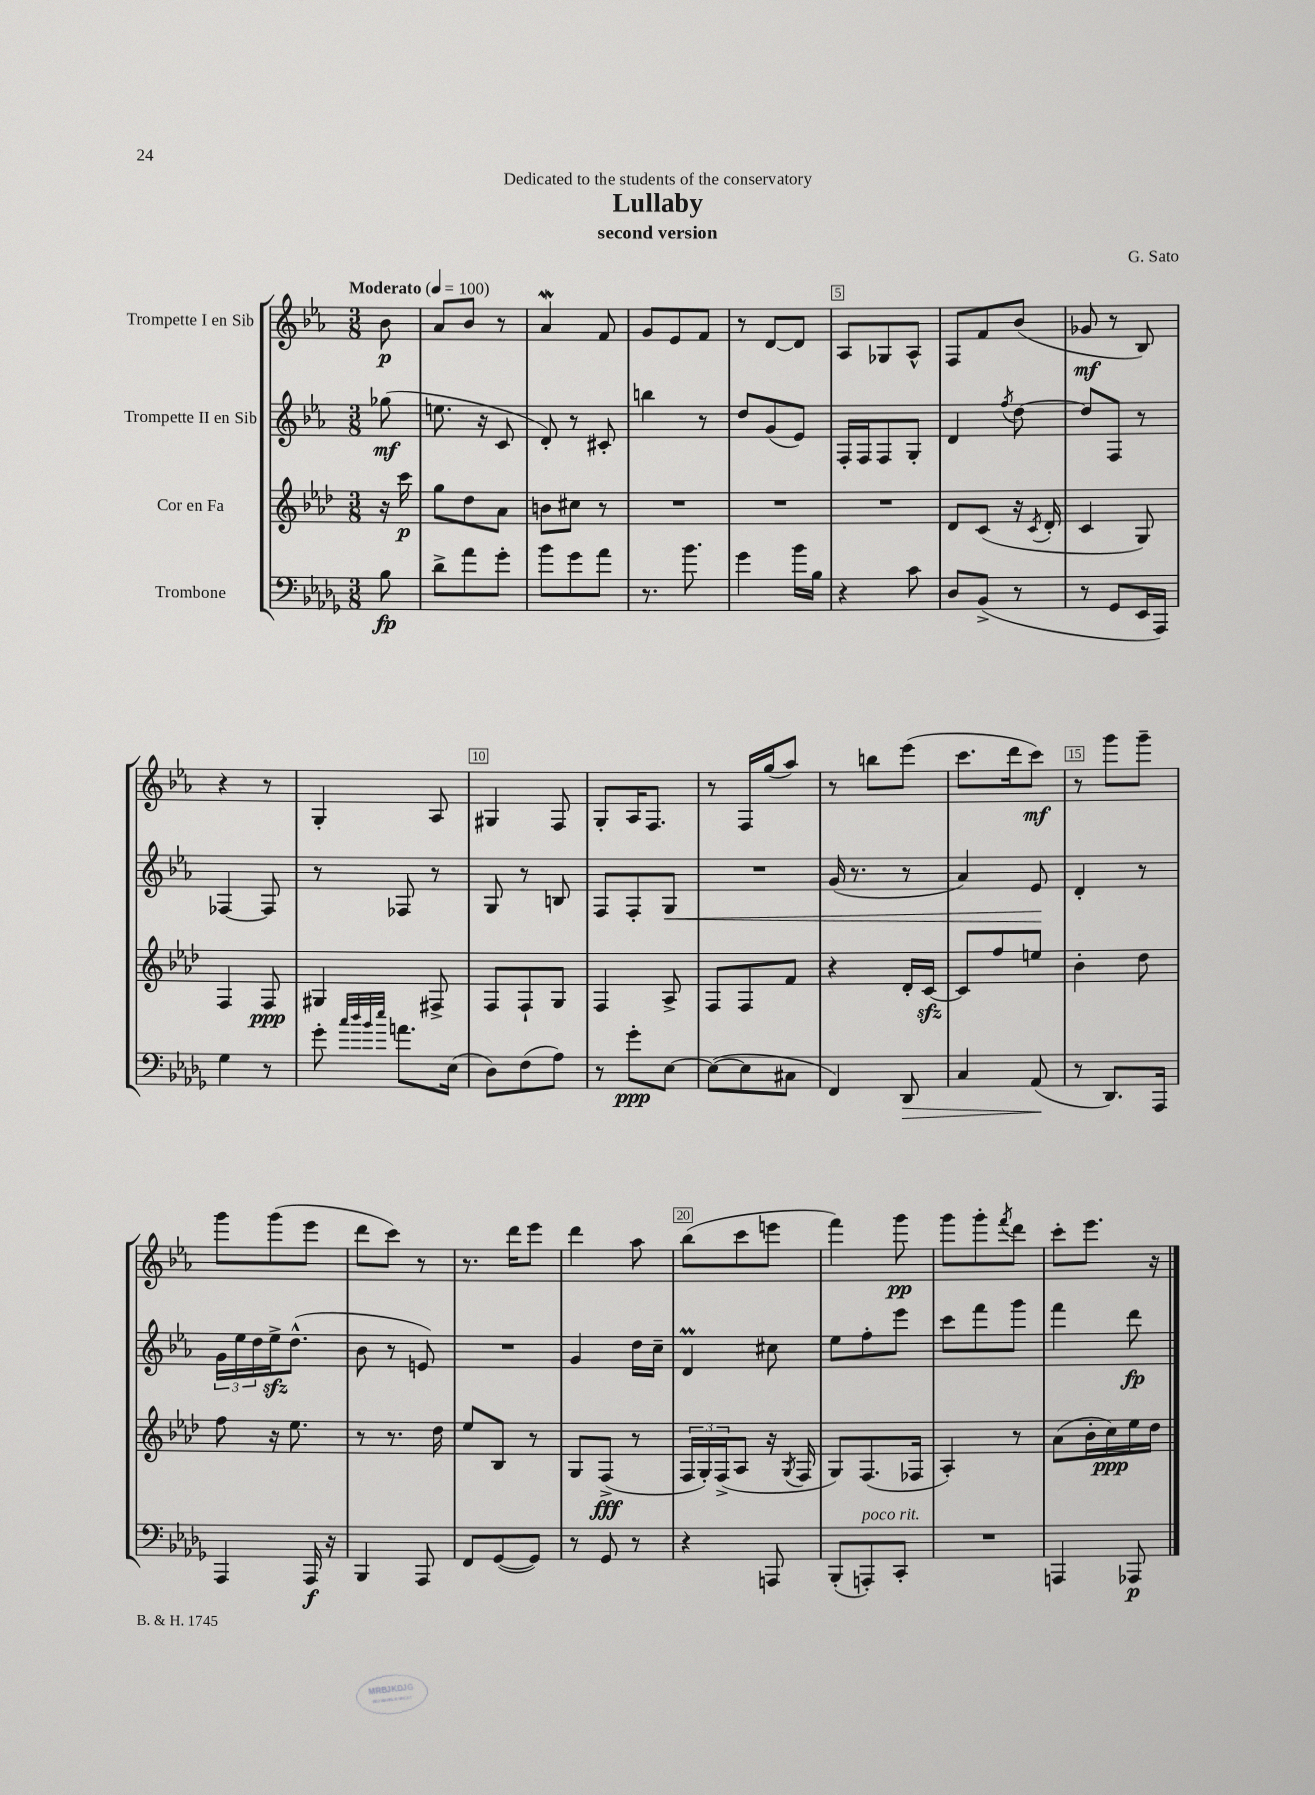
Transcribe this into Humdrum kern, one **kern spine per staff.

**kern	**kern	**kern	**kern
*staff4	*staff3	*staff2	*staff1
*clefF4	*clefG2	*clefG2	*clefG2
*k[b-e-a-d-g-]	*k[b-e-a-d-]	*k[b-e-a-]	*k[b-e-a-]
*M3/8	*M3/8	*M3/8	*M3/8
*MM100	*MM100	*MM100	*MM100
8B-\	16r	(8gg-\	8b-\
.	16ccc\	.	.
=	=	=	=
8d-^\L	8gg\L	8.ee\	8a-/L
8a-\	8dd-\	.	8b-/J
.	.	16r	.
8g-'\J	8a-\J	8c/	8r
=	=	=	=
8b-\L	8b\L	8d'/)	4a-/
8g-\	8cc#\J	8r	.
8a-\J	8r	8c#'/	8f/
=	=	=	=
8.r	4.r	4bb\	8g/L
.	.	.	8e-/
8.b-\	.	.	.
.	.	8r	8f/J
=	=	=	=
4g-\	4.r	8dd/L	8r
.	.	(8g/	[8d/L
16b-\LL	.	8e-/J)	8d/]J
16B-\JJ	.	.	.
=	=	=	=
4r	4.r	16F'/LL	8A-/L
.	.	16F/J	.
.	.	8F/	8G-/
8c\	.	8G'/J	8A-^^/J
=	=	=	=
8D-/L	8d-/L	4d/	8F/L
(8BB-^/J	(8c/J	.	8f/
.	.	8qff/	.
8r	16r	[8dd\	(8b-/J
.	8qc/	.	.
.	16d-'/	.	.
=	=	=	=
8r	4c/	8dd/]L	8g-/
8GG-/L	.	8F/J	8r
16EE-/L	8G/)	8r	8B-/)
16AAA-/JJ)	.	.	.
=	=	=	=
4G-\	4F/	[4F-/	4r
8r	8F/	8F-/]	8r
=	=	=	=
8g-'\	4G#/	8r	4G'/
32qqcc/LLL	.	.	.
32qqdd-/	.	.	.
32qqb-/	.	.	.
32qqee-/JJJ	.	.	.
8.a\L	.	8F-/	.
.	8F#^/	8r	8A-/
(16E-\Jk	.	.	.
=	=	=	=
8D-\L)	8F/L	8G/	4G#/
(8F\	8F`/	8r	.
8A-\J)	8G/J	8B/	8F/
=	=	=	=
8r	4F/	8F/L	8G'/L
8g-'\L	.	8F'/	16A-/K
.	.	.	8.F/J
[8E-\J	8A-^/	8G/J	.
=	=	=	=
(8E-\_L	8F/L	4.r	8r
8E-\]	8F/	.	16F/LL
.	.	.	(16gg/J
8C#\J	8f/J	.	8aa-/J)
=	=	=	=
4FF/)	4r	(16g/	8r
.	.	8.r	.
.	.	.	8bb\L
8DD-/	16d-'/LL	8r	(8eee-\J
.	[16c/JJ	.	.
=	=	=	=
4C/	8c/]L	4a-/)	8.ccc\L
.	8ff/	.	.
.	.	.	16ddd\k
(8AA-/	8ee/J	8e-/	8ccc\J)
=	=	=	=
8r	4b-'\	4d'/	8r
8.DD-/L)	.	.	8ggg\L
.	8dd-\	8r	8ggg~\J
16AAA-/Jk	.	.	.
=	=	=	=
4AAA-/	8ff\	24g\LL	8ggg\L
.	.	24ee-\	.
.	.	24dd\	.
.	16r	16ee-^\J	(8ggg\
.	8.ee-\	(8.dd^^\J	.
16AAA-/	.	.	8eee-\J
16r	.	.	.
=	=	=	=
4BBB-/	8r	8b-\	8ddd\L
.	8.r	8r	8ccc\J)
8AAA-/	.	8e/)	8r
.	16dd-\	.	.
=	=	=	=
8FF/L	8ee-/L	4.r	8.r
([8GG-/	8B-/J	.	.
.	.	.	16ddd\LK
8GG-/]J)	8r	.	8eee-\J
=	=	=	=
8r	8G/L	4g/	4ddd\
8GG-/	(8F^/J	.	.
8r	8r	16dd\LL	8aa-\
.	.	16cc~\JJ	.
=	=	=	=
4r	24F/LL	4d/	(8bb-\L
.	24G'/)	.	.
.	(24F^/J	.	.
.	8A-/J	.	8ccc\
8AAA/	16r	8cc#\	8eee\J
.	8qG/	.	.
.	16F/	.	.
=	=	=	=
(8BBB-'/L	8G/L)	8ee-\L	4fff\)
8AAA'/)	(8.F/	8ff'\	.
8CC'/J	.	8eee-\J	8ggg\
.	16F-/Jk	.	.
=	=	=	=
4.r	4A-'/)	8ccc\L	8ggg\L
.	.	8fff\	8ggg'\
.	.	.	8qfff/
.	8r	8ggg\J	8ddd\J
=	=	=	=
4AAA/	(8a-\L	4fff\	8ccc'\L
.	16b-'\L	.	8.eee-\J
.	16cc\)	.	.
8AAA-/	16ee-\	8ddd\	.
.	16dd-\JJ	.	16r
==	==	==	==
*-	*-	*-	*-
